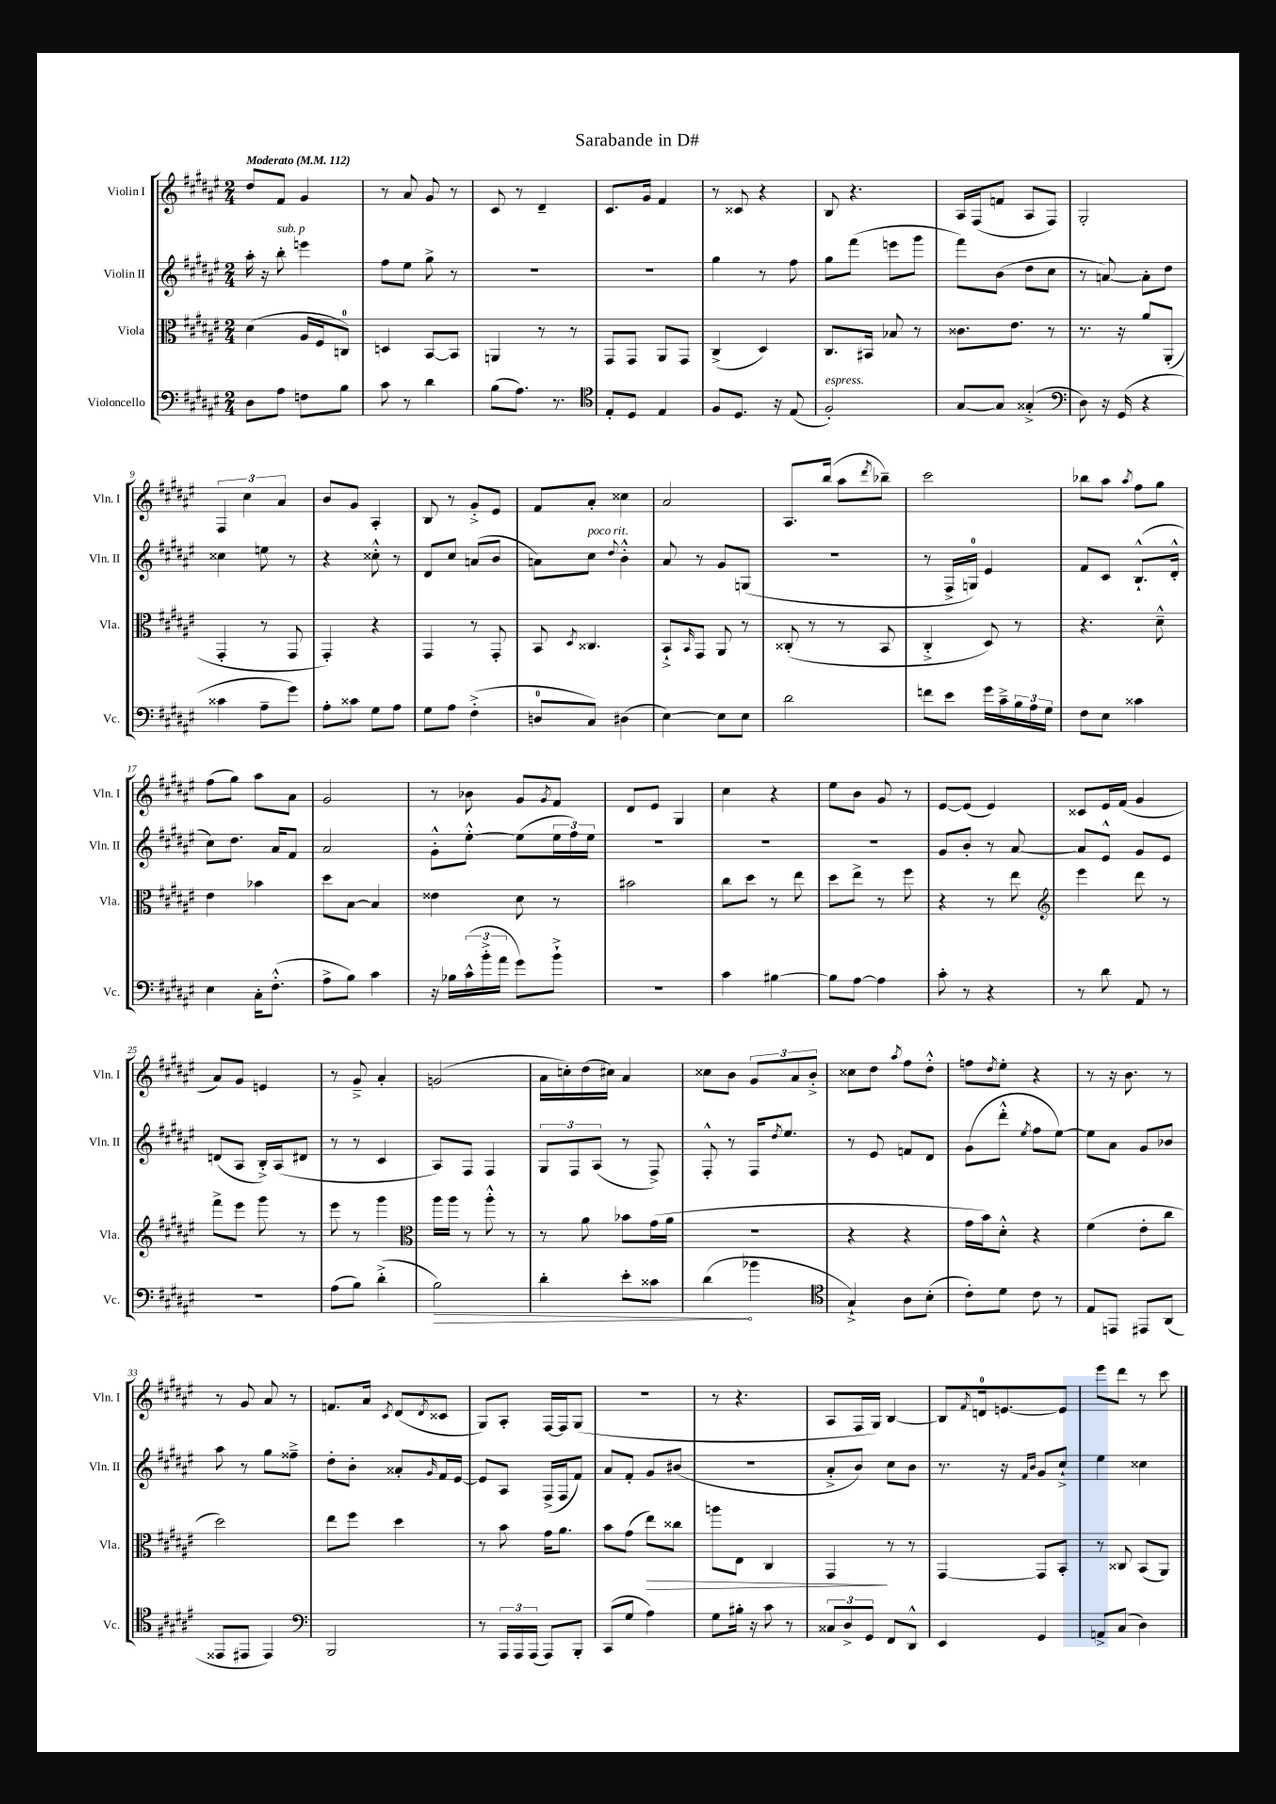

**kern	**kern	**kern	**kern
*staff4	*staff3	*staff2	*staff1
*clefF4	*clefC3	*clefG2	*clefG2
*k[f#c#g#d#a#e#]	*k[f#c#g#d#a#e#]	*k[f#c#g#d#a#e#]	*k[f#c#g#d#a#e#]
*M2/4	*M2/4	*M2/4	*M2/4
*MM112	*MM112	*MM112	*MM112
8D#\L	(4d#\	16aa#'\	8dd#/L
.	.	16r	.
8A#\J	.	8bb'\	8f#/J
8F\L	16A#/LL	4eee\	4g#/
.	16F#/J	.	.
8B\J	8C/J)	.	.
=	=	=	=
8c#\	4D/	8ff#\L	8r
8r	.	8ee#\J	8a#/
4d#\	[8BB/L	8gg#^\	8g#/
.	8BB/]J	8r	8r
=	=	=	=
(8B\L	4AA/	2r	8c#/
8.A#\J)	.	.	8r
.	8r	.	4d#~/
8.r	.	.	.
.	8r	.	.
=	=	=	=
*clefC4	*	*	*
8E#'/L	8GG#/L	2r	8.c#/L
8D#/J	8GG#/J	.	.
.	.	.	16g#/Jk
4E#/	8AA#/L	.	4f#/
.	8GG#/J	.	.
=	=	=	=
8F#/L	(4C#^/	4gg#\	8r
8.D#/J	.	.	8c##/
.	4D#/)	8r	4r
16r	.	.	.
(8E#/	.	8ff#\	.
=	=	=	=
2F#'/)	8.C#/L	8gg#\L	8B/
.	.	(8fff#\J	4.r
.	16BB#/Jk	.	.
.	8B-/	8eee\L	.
.	8r	8ggg#\J	.
=	=	=	=
[8G#/L	8.c##\L	8fff#\L)	16A#/LL
.	.	.	(16F#/J
8G#/]J	.	(8b\J	8f/J
.	8.e#\J	.	.
(4G##'^/	.	8dd#\L	8A#/L
.	8r	8cc#\J	8F#/J)
=	=	=	=
*clefF4	*	*	*
8D#\)	8.r	8r	2G#'/
16r	.	[8a/)	.
(16GG#/	16r	.	.
4r	8a#/L	8a'\]L	.
.	(8AA#'/J	8dd#\J	.
=	=	=	=
4c##\	4GG#'/	4cc##\	6F#/
.	.	.	6cc#\
8A#~\L	8r	8ee\	.
.	.	.	6a#/
8g#\J)	8GG#/	8r	.
=	=	=	=
8A#'\L	4GG#'/)	4r	8b/L
8c##\J	.	.	8g#/J
8G#\L	4r	8cc##'^^\	4A#'/
8A#\J	.	8r	.
=	=	=	=
8G#\L	4GG#/	8d#/L	8B/
8A#\J	.	8cc#/J	8r
(4F#'^\	8r	(8a/L	8g#'^/L
.	8GG#'/	8b/J	8e#/J
=	=	=	=
8D/L	8BB/	8a\L)	8f#/L
.	8qD#/	.	.
8C#/J)	4.C##/	8cc#\J	8a#'/J
.	.	8qqdd#/	.
(4D#\	.	4b'^^\	4cc##\
=	=	=	=
[4E#\)	8BB`^/L	8a#/	2a#/
.	16qqBB/	.	.
.	8GG#/J	8r	.
8E#\]L	8AA#/	8g#/L	.
8E#\J	8r	(8G/J	.
=	=	=	=
2d#\	(8C##'/	2r	8.A#/L
.	8r	.	.
.	.	.	(16bb/Jk
.	8r	.	8aa#\L
.	.	.	8qddd#/
.	8BB/	.	8bb-~\J)
=	=	=	=
8f\L	4C#'^/	8r	2ccc#\
8e#\J	.	16F#^/LL	.
.	.	16G/JJ)	.
16g#\LL	8D#/)	4e#/	.
16c#~^\	.	.	.
24B\	8r	.	.
24A#\	.	.	.
24G#\JJ	.	.	.
=	=	=	=
8F#\L	4.r	8f#/L	8bb-\L
8E#\J	.	8c#/J	8aa#\J
.	.	.	8qaa#/
4c##\	.	(8.B`^^/L	8ff#\L
.	8d#~^^\	.	8gg#\J
.	.	16d#'^^/Jk	.
=	=	=	=
4E#\	4e#\	8cc#\L)	(8ff#\L
.	.	8.dd#\J	8gg#\J)
16C#'\LK	4b-\	.	8aa#\L
(8.F#'^^\J	.	16a#/LK	.
.	.	8f#/J	8a#\J
=	=	=	=
8A#^\L	8dd#\L	2a#/	2g#/
8B\J)	[8B\J	.	.
4c#\	4B/]	.	.
=	=	=	=
16r	4e##\	8g#'^^\L	8r
16B-\LL	.	.	.
(24c#^^\	.	[8ee#'^^\J	8b-\
24b'^\	.	.	.
24a#\JJ	.	.	.
8g#\L)	8d#\	(8ee#\]L	8g#/L
.	.	.	8qg#/
8b`^\J	8r	24ee#\L	8f#/J
.	.	24ff#\)	.
.	.	24ee#\JJ	.
=	=	=	=
2r	2b#\	2r	8d#/L
.	.	.	8e#/J
.	.	.	4G#/
=	=	=	=
4c#\	8cc#\L	2r	4cc#\
.	8dd#\J	.	.
[4B#\	8r	.	4r
.	8ee#\	.	.
=	=	=	=
8B#\]L	8dd#\L	2r	8ee#\L
[8A#\J	8ee#^\J	.	8b\J
4A#\]	8r	.	8g#/
.	8ff#\	.	8r
=	=	=	=
8c#'\	4r	8g#/L	[8e#/L
8r	.	8b'/J	(8e#/]J
4r	8r	8r	4e#/)
.	8ee#\	[8a#/	.
=	=	=	=
*	*clefG2	*	*
8r	4eee#\	8a#/]L	8c##/L
8d#\	.	8e#^^/J	16e#/L
.	.	.	(16f#/JJ
8AA#/	8ddd#\	8g#/L	4g#/
8r	8r	8e#/J	.
=	=	=	=
2r	8fff#^\L	(8d/L	8a#/L)
.	8eee#\J	8A#/J	8g#/J
.	8ggg#\	16B'^/LL)	4e/
.	.	(16A#/J	.
.	8r	8d#/J	.
=	=	=	=
(8A#\L	8eee#\	8r	8r
8B\J)	8r	8r	8g#~^/
(4d#'^\	4ggg#\	4c#/	4a#'/
=	=	=	=
*	*clefC3	*	*
2B\)	16aa#\LL	8A#/L)	(2g/
.	16aa#\JJ	.	.
.	8r	8F#/J	.
.	8aa#'^^\	4F#/	.
.	8r	.	.
=	=	=	=
4d#'\	8r	12G#/L	16a#\LL
.	.	.	16cc'\)
.	.	12F#/	.
.	8a#\	.	(16dd#\
.	.	(12A#/J	.
.	.	.	16cc#\JJ)
8e#'\L	8b-\L	8r	4a#/
8c##\J	(16g#\L	8F#^/)	.
.	16a#\JJ	.	.
=	=	=	=
(4d#\	2r	8F#'^^/	8cc##\L
.	.	8r	8b\J
4b-\	.	16F#/LK	12g#/L
.	.	8qdd#/	.
.	.	8.ee#/J	.
.	.	.	12a#/
.	.	.	12b'^/J
=	=	=	=
*clefC4	*	*	*
4G#`^/)	4r	8r	8cc##\L
.	.	8e#/	8dd#\J
.	.	.	8qaa#/
8A#\L	4r	8f/L	8ff#\L
(8B'\J	.	8d#/J	8dd#'^^\J
=	=	=	=
8c#'\L)	16g#\LL	(8g#\L	8ff\L
.	16b\J)	.	.
.	.	.	8qdd#/
8d#\J	8d#'^^\J	8ddd#'^^\J	8ee#'\J
.	.	8qee#/	.
8c#\	4r	8ff#\L	4r
8r	.	[8ee#\J)	.
=	=	=	=
8E#/L	(4f#\	8ee#\]L	8r
8EE/J	.	8a#\J	16r
.	.	.	8.b\
8EE#/L	8e#'\L	8g#/L	.
(8AA#/J	8cc#\J	8b-/J	8r
=	=	=	=
8EE##/L	2dd#\)	8aa#\	8r
8EE#/J	.	8r	8g#/
4EE#/)	.	8gg#\L	8a#/
.	.	8ff##~^\J	8r
=	=	=	=
*clefF4	*	*	*
2BBB/	8ee#\L	8dd#'\L	8.f/L
.	8ff#\J	8b'\J	.
.	.	.	16a#/Jk
.	.	.	8qc#/
.	4dd#\	8a##'/L	(8d#/L
.	.	16qqg#/	8qd#/
.	.	16f#/L	8c##/J
.	.	[16e#/JJ	.
=	=	=	=
8r	8r	8e#/]L	8G#/L)
24AAA#/LL	8b\	8A#/J	8A#'/J
24AAA#/	.	.	.
(24AAA#/JJ	.	.	.
8AAA#/L)	16g#\LK	(16F#^/LL	[16F#/LL
.	8.a#\J	16F#/J	16F#/]J
8BBB'/J	.	8f#/J)	(8G#/J
=	=	=	=
(8CC#/L	8b\L	8a#/L	2r
8G#/J	(8g#\J	8f#'/J	.
4A#\)	8ee#\L)	8g#/L	.
.	8cc##\J	(8b#/J	.
=	=	=	=
8G#\L	8aa\L	2r	8r
16B#'\Jk	8E#\J	.	4.r
16r	.	.	.
8c#\	4C#/	.	.
8r	.	.	.
=	=	=	=
12C##/L	4GG#/	8a#'^/L	8A#/L
12D#^/	.	.	.
.	.	8b/J)	16F#/L
12GG#/J	.	.	.
.	.	.	16G#/JJ)
8FF#/L	8r	8cc#\L	[4B/
8DD#^^/J	8r	8b\J	.
=	=	=	=
4EE#/	[4GG#/	8.r	8B/]L
.	.	.	8qf#/
.	.	.	16d/k
.	.	16r	[8.e/
.	.	16qqf#/LL	.
.	.	16qqb/JJ	.
4GG#/	8GG#/]L	8g#/L	.
.	8BB'/J	8cc#`^/J	8e/]J
=	=	=	=
8AA^/L	8r	4ee#\	8eee#\L
(8C#/J	8C##/	.	8ddd#\J
4D#\)	(8BB/L	4cc##\	8r
.	8AA#/J)	.	8ccc#\
==	==	==	==
*-	*-	*-	*-
